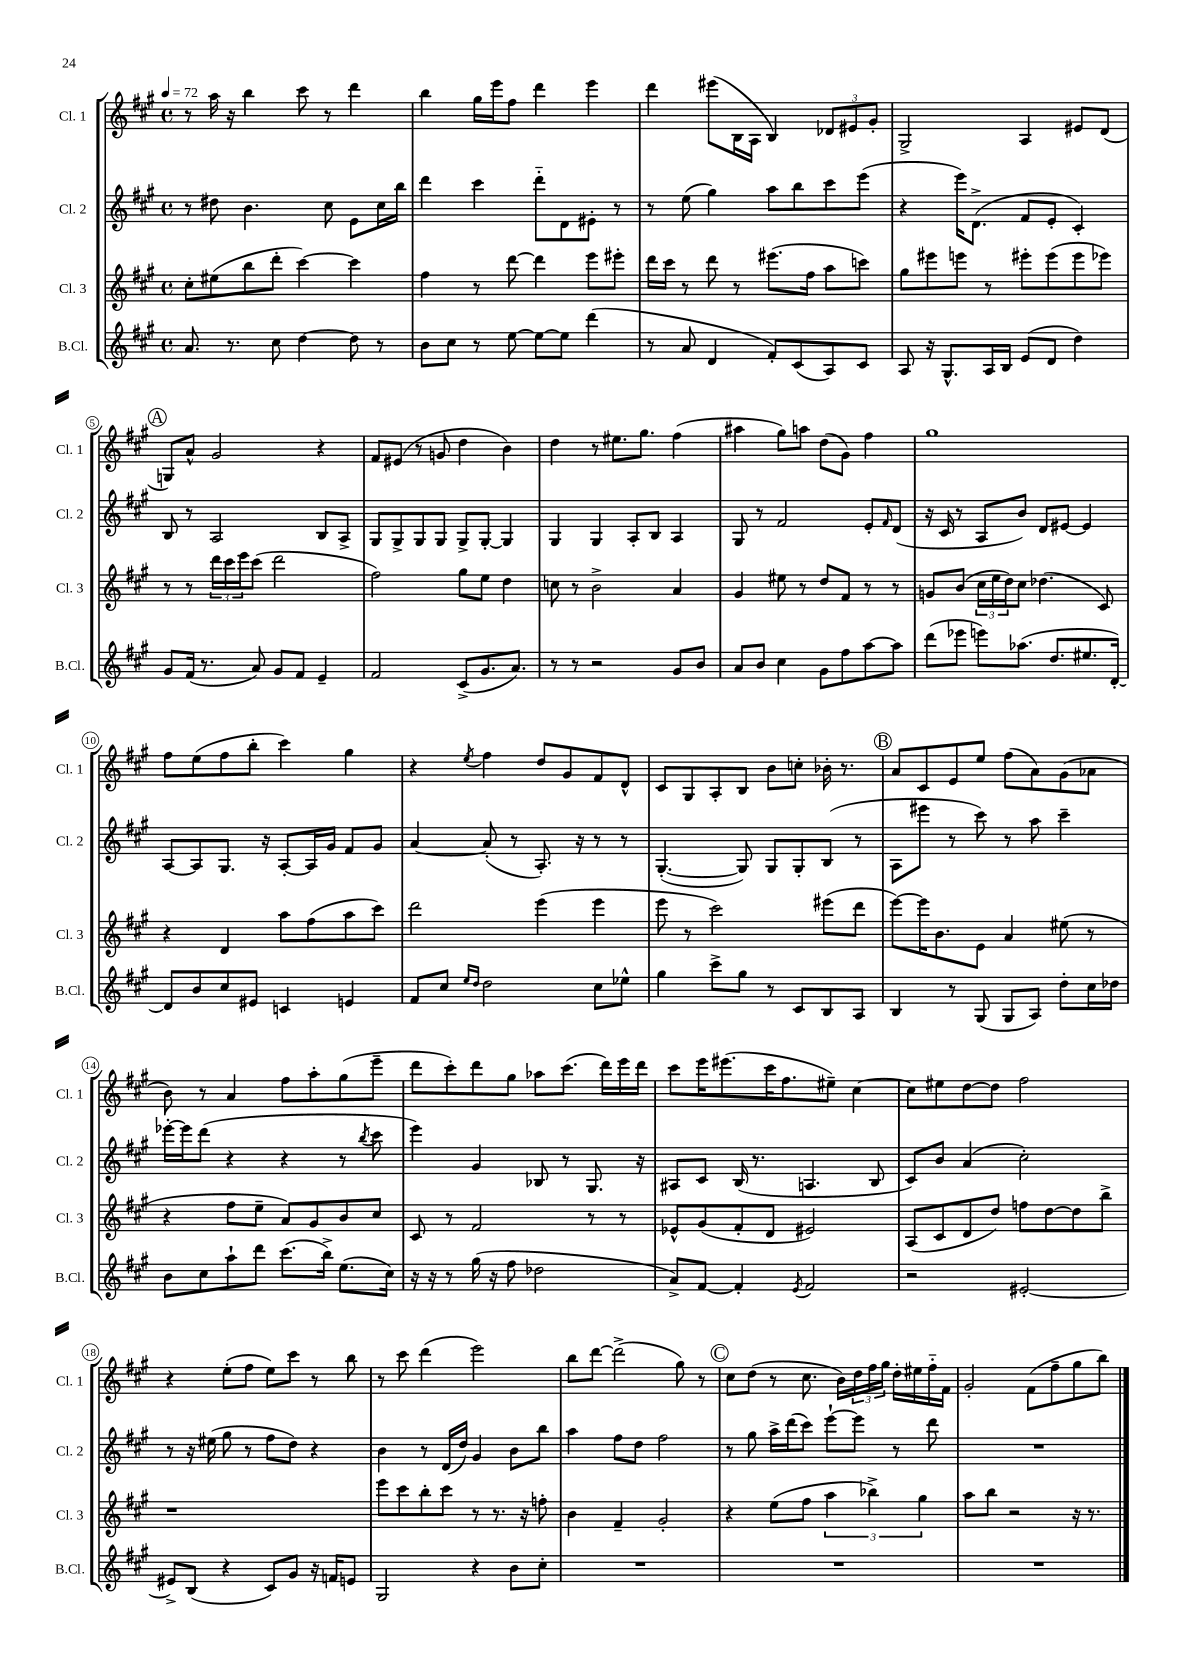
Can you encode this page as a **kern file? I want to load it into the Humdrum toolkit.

**kern	**kern	**kern	**kern
*staff4	*staff3	*staff2	*staff1
*clefG2	*clefG2	*clefG2	*clefG2
*k[f#c#g#]	*k[f#c#g#]	*k[f#c#g#]	*k[f#c#g#]
*M4/4	*M4/4	*M4/4	*M4/4
*met(c)	*met(c)	*met(c)	*met(c)
*MM72	*MM72	*MM72	*MM72
8.a	8cc#'	8r	8r
.	(8ee#	8dd#	16aa
8.r	.	.	16r
.	8bb	4.b	4bb
8cc#	8ddd'	.	.
[4dd	[4ccc#)	.	8ccc#
.	.	8cc#	8r
8dd]	4ccc#]	8e	4ddd
8r	.	16cc#	.
.	.	16bb	.
=	=	=	=
8b	4ff#	4ddd	4bb
8cc#	.	.	.
8r	8r	4ccc#	16gg#
.	.	.	16eee
[8ee	[8ddd	.	8ff#
8ee_	4ddd]	8ddd'~	4ddd
8ee]	.	8d	.
(4ddd	8eee	8e#'	4eee
.	8eee#'	8r	.
=	=	=	=
8r	16ddd	8r	4ddd
.	16ccc#	.	.
8a	8r	(8ee	.
4d	8ddd	4gg#)	(8eee#
.	8r	.	16B
.	.	.	16A
8f#')	(8.eee#	8aa	4B)
(8c#	.	8bb	.
.	16ff#	.	.
8A)	8aa	8ccc#	12d-
.	.	.	12e#
8c#	8ccc)	(8eee	.
.	.	.	12g#'
=	=	=	=
8A	8gg#	4r	2G#^
16r	8eee#	.	.
8.G#^^	.	.	.
.	8eee	16eee)	.
.	.	(8.d^	.
16A	8r	.	.
16B	.	.	.
(8e	8eee#'	8f#	4A
8d	(8eee#	8e'	.
4dd)	8eee#	4c#')	8e#
.	8eee-)	.	(8d
=	=	=	=
8g#	8r	8B	8G)
(16f#	8r	8r	8a^^
8.r	.	.	.
.	24ddd	2A	2g#
.	24ccc#	.	.
.	24eee	.	.
8a)	(8ccc#	.	.
8g#	2ddd	.	.
8f#	.	.	.
4e~	.	8B	4r
.	.	8A^	.
=	=	=	=
2f#	2ff#)	8G#	8f#
.	.	8G#^	(8e#
.	.	8G#	8r
.	.	8G#	8g
(8c#^	8gg#	8G#^	4dd
8.g#	8ee	[8G#'	.
.	4dd	4G#]	4b)
8.a)	.	.	.
=	=	=	=
8r	8cc	4G#	4dd
8r	8r	.	.
2r	2b^	4G#	8r
.	.	.	8.ee#
.	.	8A'	.
.	.	.	8.gg#
.	.	8B	.
8g#	4a	4A	(4ff#
8b	.	.	.
=	=	=	=
8a	4g#	8G#	4aa#
8b	.	8r	.
4cc#	8ee#	2f#	8gg#)
.	8r	.	8aa
8g#	8dd	.	(8dd
8ff#	8f#	.	8g#)
[8aa	8r	8e'	4ff#
.	.	16qqf#	.
8aa]	8r	(8d	.
=	=	=	=
(8ddd	8g	16r	1gg#
.	.	16c#	.
8eee-	(8b	8r	.
8eee)	24cc#	8A	.
.	24ee	.	.
.	24dd)	.	.
(8.aa-	8cc#	8b)	.
.	(4.dd-	8d	.
8.dd	.	.	.
.	.	[8e#	.
8.ee#	.	4e#]	.
.	8c#)	.	.
[16d')	.	.	.
=	=	=	=
8d]	4r	[8A	8ff#
8b	.	8A]	(8ee
8cc#	4d	8.G#	8ff#
8e#	.	.	8bb'
.	.	16r	.
4c	8aa	[8A'	4ccc#)
.	(8ff#	16A]	.
.	.	16g#	.
4e	8aa	8f#	4gg#
.	8ccc#)	8g#	.
=	=	=	=
8f#	2ddd	[4a	4r
8cc#	.	.	.
16qqee	.	.	.
16qqdd	.	.	8qee
2dd	.	(8a']	4ff#
.	.	8r	.
.	(4eee	8.A')	8dd
.	.	.	8g#
.	.	16r	.
8cc#	4eee	8r	8f#
8ee-^^	.	8r	8d^^
=	=	=	=
4gg#	8eee	([4.G#'	8c#
.	8r	.	8G#
8ccc#^	2ccc#)	.	8A'
8gg#	.	8G#])	8B
8r	.	8G#	8b
8c#	.	8G#'	8cc'
8B	(8eee#	(8B	16b-'
.	.	.	8.r
8A	8ddd	8r	.
=	=	=	=
4B	[8eee)	8A	8a
.	16eee]	8eee#	8c#
.	8.b	.	.
8r	.	8r	8e
(8G#	8e	8ccc#)	8ee
8G#	4a	8r	(8ff#
8A)	.	8aa	8a)
8dd'	(8ee#	4ccc#~	(8g#
16cc#	8r	.	8a-
16dd-	.	.	.
=	=	=	=
8b	4r	[16eee-'	8b)
.	.	16eee-]	.
8cc#	.	(8ddd	8r
8aa`	8ff#	4r	4a
8ddd	8ee~	.	.
(8.ccc#	8a)	4r	8ff#
.	8g#	.	8aa'
16bb^)	.	.	.
(8.ee	8b	8r	(8gg#
.	.	8qbb	.
.	8cc#	8ccc#	8eee~
16cc#)	.	.	.
=	=	=	=
16r	8c#	4eee)	8ddd
16r	.	.	.
8r	8r	.	8ccc#')
(16gg#	2f#	4g#	8ddd
16r	.	.	.
8ff#	.	.	8gg#
2dd-	.	8B-	8aa-
.	.	8r	(8.ccc#
.	8r	8.G#	.
.	.	.	16ddd)
.	8r	.	16eee
.	.	16r	16ddd
=	=	=	=
8a^)	8e-^^	8A#	8ccc#
[8f#	(8g#	8c#	16eee
.	.	.	(8.eee#
4f#']	8f#'	(16B	.
.	.	8.r	.
.	8d	.	16ccc#
.	.	.	8.ff#
8qe	.	.	.
2f#	2e#)	4.A	.
.	.	.	8ee#~)
.	.	.	[4cc#
.	.	8B	.
=	=	=	=
2r	(8A	8c#)	8cc#]
.	8c#	8b	8ee#
.	8d	(4a	[8dd
.	8dd)	.	8dd]
[2e#'	8ff	2cc#')	2ff#
.	[8dd	.	.
.	8dd]	.	.
.	8bb^	.	.
=	=	=	=
8e#^]	1r	8r	4r
(8B	.	16r	.
.	.	(16ee#	.
4r	.	8gg#	(8ee'
.	.	8r	8ff#
8c#)	.	8ff#	8ee)
8g#	.	8dd)	8ccc#
16r	.	4r	8r
16f	.	.	.
8e	.	.	8bb
=	=	=	=
2G#	8eee	4b	8r
.	8ccc#	.	8ccc#
.	8bb'	8r	(4ddd
.	8ccc#	(16d	.
.	.	16dd)	.
4r	8r	4g#	2eee)
.	8.r	.	.
8b	.	8b	.
.	16r	.	.
8cc#'	8ff'	8bb	.
=	=	=	=
1r	4b	4aa	8bb
.	.	.	[8ddd
.	4f#~	8ff#	(2ddd^]
.	.	8dd	.
.	2g#'	2ff#	.
.	.	.	8gg#)
.	.	.	8r
=	=	=	=
1r	4r	8r	8cc#
.	.	8gg#	(8dd
.	(8ee	16aa^	8r
.	.	(16ddd	.
.	8ff#	8ccc#)	8.cc#
.	6aa	[8eee`	.
.	.	.	16b)
.	.	8eee]	24dd
.	6bb-^)	.	24ff#
.	.	.	24gg#
.	.	8r	16dd'
.	.	.	16ee#
.	6gg#	.	.
.	.	8ddd	16ff#'~
.	.	.	16f#
=	=	=	=
1r	8aa	1r	2g#'
.	8bb	.	.
.	2r	.	.
.	.	.	(8f#
.	.	.	8ff#~
.	16r	.	8gg#
.	8.r	.	.
.	.	.	8bb)
==	==	==	==
*-	*-	*-	*-
